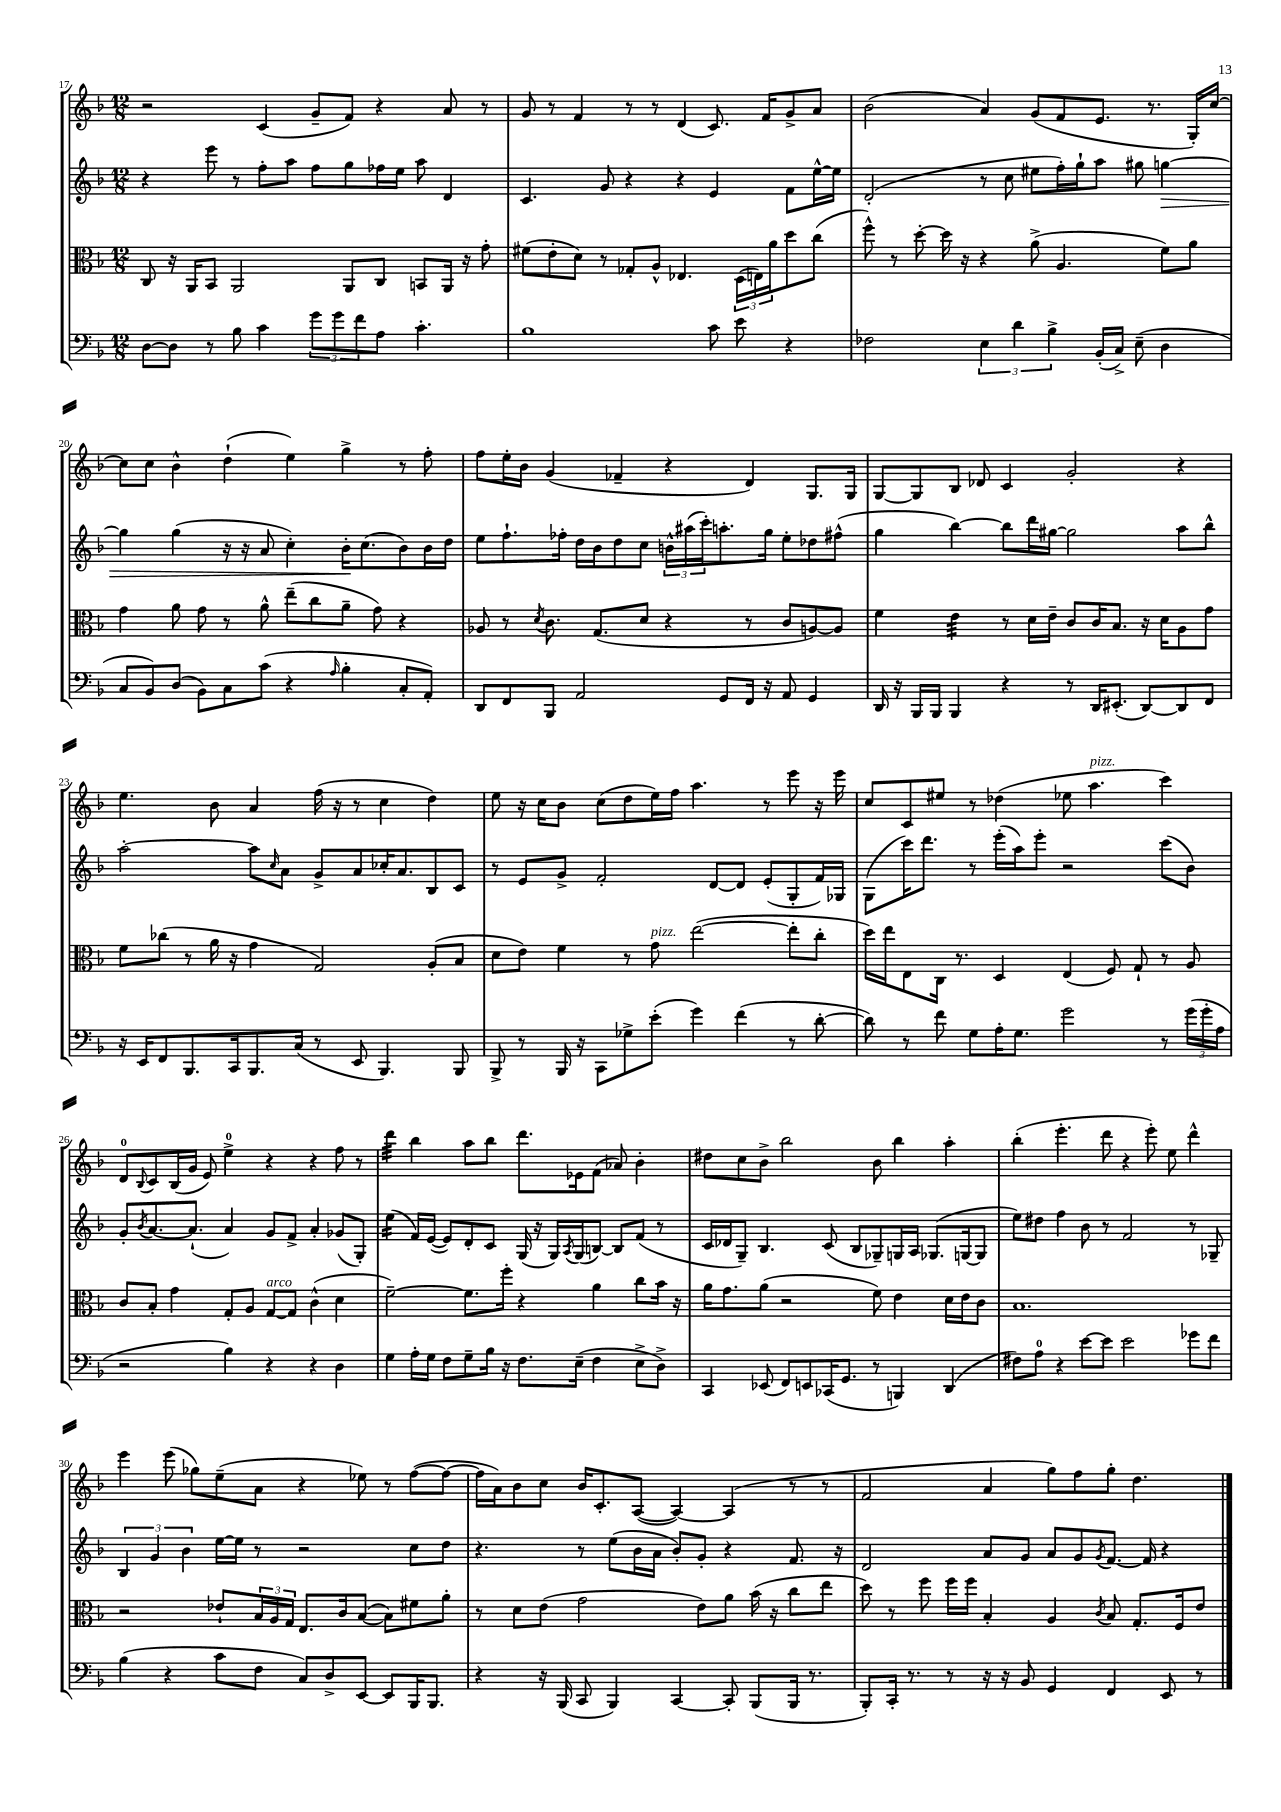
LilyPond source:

<<
\new StaffGroup <<
\new Staff = "s0" {
    \clef treble \key f \major \numericTimeSignature \time 12/8
    r2 c'4( g'8-- f'8) r4 a'8 r8 |
    g'8 r8 f'4 r8 r8 d'4( c'8.) f'16 g'8-> a'8 |
    bes'2( a'4) g'8( f'8 e'8. r8. g16-.) c''16~ |
    c''8 c''8 bes'4-^ d''4-!( e''4) g''4-> r8 f''8-. |
    f''8 e''16-. bes'16 g'4( fes'4-- r4 d'4) g8. g16 |
    g8~ g8 bes8 des'8 c'4 g'2-. r4 |
    e''4. bes'8 a'4 f''16( r16 r8 c''4 d''4) |
    e''8 r16 c''16 bes'8 c''8( d''8 e''16) f''16 a''4. r8 e'''8 r16 e'''16 |
    c''8 c'8 eis''8 r8 des''4( ees''8 a''4.^\markup { \italic "pizz." } c'''4) |
    d'8-0 \appoggiatura { bes8 } c'8 bes16( g'16 e'8) e''4-0-> r4 r4 f''8 r8 |
    d'''4:32 bes''4 a''8 bes''8 d'''8. ees'16 f'8( aes'8) bes'4-. |
    dis''8 c''8 bes'8-> bes''2 bes'8 bes''4 a''4-. |
    bes''4-.( e'''4.-. d'''8 r4 e'''8-.) e''8 d'''4-^ |
    e'''4 e'''8( ges''8) e''8--( a'8 r4 ees''8) r8 f''8~( f''8~ |
    f''16 a'16) bes'8 c''8 bes'16 c'8.-. a8~( a4~) a4( r8 r8 |
    f'2 a'4 g''8) f''8 g''8-. d''4. \bar "|." |
}
\new Staff = "s1" {
    \clef treble \key f \major \numericTimeSignature \time 12/8
    r4 e'''8 r8 f''8-. a''8 f''8 g''8 fes''16 e''16 a''8 d'4 |
    c'4. g'8 r4 r4 e'4 f'8 e''16~-^ e''16 |
    d'2-.( r8 c''8 eis''8 f''16-.) g''16-! a''8 gis''8 g''4~\> |
    g''4 g''4( r16 r16 a'8 c''4-.) bes'16-.\! c''8.( bes'8) bes'16 d''16 |
    e''8 f''8.-! fes''16-. d''16 bes'16 d''8 c''8 \tuplet 3/2 { b'16-^ ais''16( c'''16-.) } a''8.-. g''16 e''8-. des''8 fis''8-^( |
    g''4 bes''4~) bes''8 d'''16 gis''16~ gis''2 a''8 bes''8-^ |
    a''2~-. a''8 \grace { c''16 } a'8 g'8-> a'8 ces''16-. a'8. bes8 c'8 |
    r8 e'8 g'8-> f'2-. d'8~ d'8 e'8-.( g8-. f'16) ges16 |
    g8( c'''16) d'''8. r8 e'''16-.( a''16) e'''8-. r2 c'''8( bes'8) |
    g'8-. \acciaccatura { bes'8 } a'8.~ a'8.-!( a'4) g'8 f'8-> a'4-. ges'8( g8-.) |
    e''4:16( f'16) e'16~( e'8) d'8-. c'8 g16( r16 g16) \acciaccatura { a8 } g16( b8~) b8 f'8( r8 |
    c'16 des'16 g8--) bes4. c'8( bes8 ges8--) g16 a16 ges8.( g16~ g8 |
    e''8) dis''8 f''4 bes'8 r8 f'2 r8 ges8-- |
    \tuplet 3/2 { bes4 g'4 bes'4 } e''16~ e''16 r8 r2 c''8 d''8 |
    r4. r8 e''8( bes'16 a'16 bes'8-.) g'8-. r4 f'8. r16 |
    d'2 a'8 g'8 a'8 g'8 \acciaccatura { g'8 } f'8.~ f'16 r4 \bar "|." |
}
\new Staff = "s2" {
    \clef alto \key f \major \numericTimeSignature \time 12/8
    c8 r16 a,16 bes,8 a,2 a,8 c8 b,8 a,16 r16 g'8-. |
    fis'8( e'8-. d'8) r8 ges8-. a8-^ ees4. \tuplet 3/2 { d16( e16) a'16 } d''8 c''8( |
    f''8-^) r8 d''8~-. d''16 r16 r4 a'8->( a4. f'8) a'8 |
    g'4 a'8 g'8 r8 a'8-^ e''8--( c''8 a'8-- g'8) r4 |
    aes8 r8 \acciaccatura { d'8 } c'8. g8.( d'8 r4 r8 c'8 a8~) a8 |
    f'4 e'4:32 r8 d'16 e'16-- c'8 c'16 bes8. r16 d'16 a8 g'8 |
    f'8 ces''8( r8 a'16 r16 g'4 g2) a8-.( bes8 |
    d'8 e'8) f'4 r8 g'8^\markup { \italic "pizz." } e''2~( e''8-. c''8-. |
    d''16) e''16 e8 c16 r8. d4 e4( f8) g8-! r8 a8 |
    c'8 bes8-. g'4 g8-. a8 g8~^\markup { \italic "arco" } g8 c'4-^( d'4 |
    f'2~--) f'8. f''16-. r4 a'4 c''8 bes'16 r16 |
    a'16 g'8. a'8( r2 f'8) e'4 d'16 e'16 c'8 |
    bes1. |
    r2 ees'8-! \tuplet 3/2 { bes16 a16 g16 } e8. c'16 bes8~( bes8) fis'8 a'8-. |
    r8 d'8 e'8( g'2 e'8) a'8 bes'16( r16 c''8 e''8 |
    d''8) r8 f''8 f''16 f''16 bes4-. a4 \acciaccatura { c'8 } bes8 g8.-. f16 e'8 \bar "|." |
}
\new Staff = "s3" {
    \clef bass \key f \major \numericTimeSignature \time 12/8
    d8~ d8 r8 bes8 c'4 \tuplet 3/2 { g'8 g'8 f'8 } a8 c'4.-. |
    bes1 c'8 e'8 r4 |
    fes2 \tuplet 3/2 { e4 d'4 bes4-> } bes,16-.( c16->) e8--( d4 |
    c8 bes,8) d8( bes,8) c8 c'8( r4 \grace { a16 } bes4-. c8-. a,8-.) |
    d,8 f,8 bes,,8 a,2 g,8 f,16 r16 a,8 g,4 |
    d,16 r16 bes,,16 bes,,16 bes,,4 r4 r8 d,16 eis,8.-.( d,8~) d,8 f,8 |
    r16 e,16 f,8 bes,,8. c,16 bes,,8. c16( r8 e,8 bes,,4.) bes,,8 |
    bes,,8-> r8 bes,,16 r16 c,8 ges8-> e'8-.( g'4) f'4( r8 d'8~-. |
    d'8) r8 f'8 g8 a16-. g8. g'2 r8 \tuplet 3/2 { g'16( g'16-. a16 } |
    r2 bes4) r4 r4 d4 |
    g4 a16-. g16 f8 g8-- bes16 r16 f8. e16--( f4 e8-> d8->) |
    c,4 ees,8( f,8) e,8 ces,16( g,8. r8 b,,4) d,4( |
    fis8) a8-0 r4 e'8~ e'8 e'2 ges'8 f'8 |
    bes4( r4 c'8 f8 c8) d8-> e,8~ e,8 bes,,16 bes,,8. |
    r4 r16 bes,,16( c,8 bes,,4) c,4~ c,8-. bes,,8( bes,,16 r8. |
    bes,,8-.) c,16-. r8. r8 r16 r16 bes,8 g,4 f,4 e,8 r8 \bar "|." |
}
>>
>>
\layout { \context { \Score currentBarNumber = #17 } }
